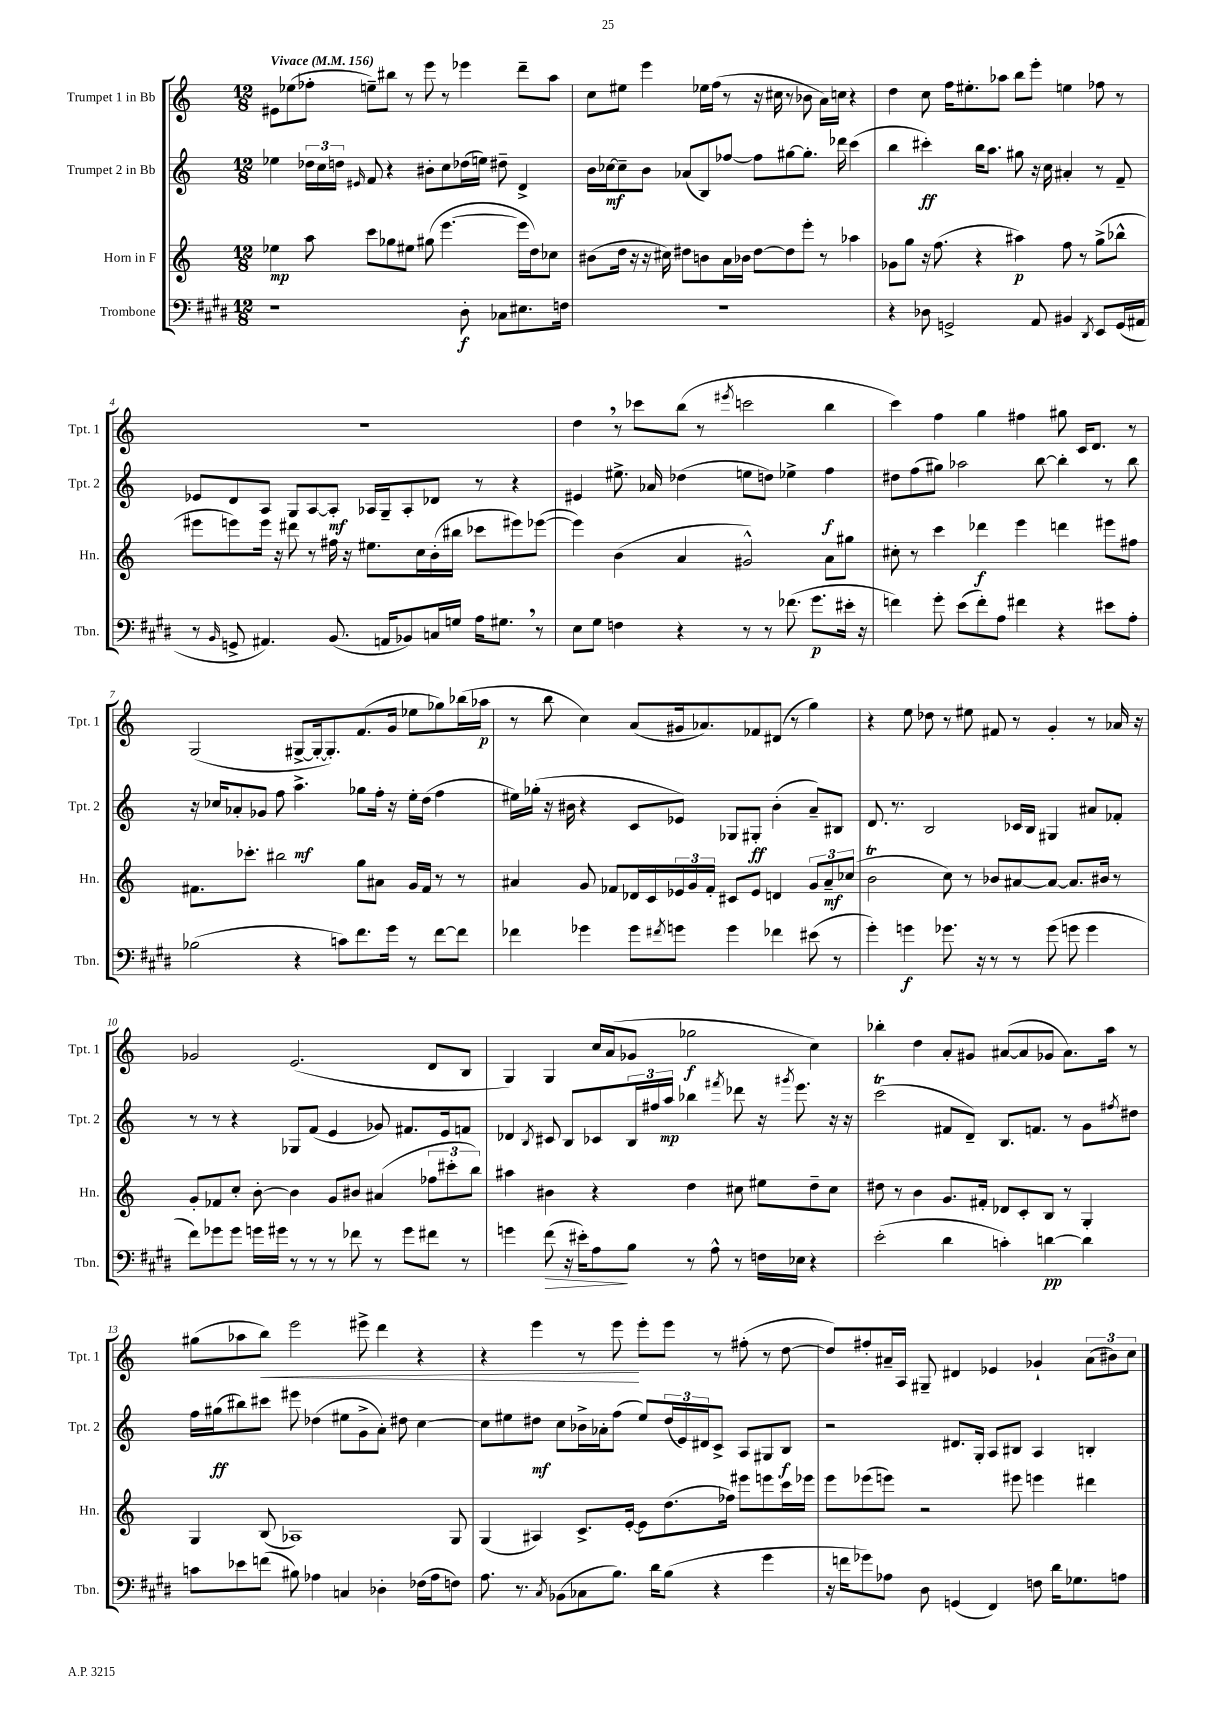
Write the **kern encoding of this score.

**kern	**kern	**kern	**kern
*staff4	*staff3	*staff2	*staff1
*clefF4	*clefG2	*clefG2	*clefG2
*k[f#c#g#d#]	*k[]	*k[]	*k[]
*M12/8	*M12/8	*M12/8	*M12/8
*MM156	*MM156	*MM156	*MM156
1r	4ee-\	4ee-\	8e#\L
.	.	.	(8ee-\
.	8aa\	24dd-\LL	8ff-'\J
.	.	24cc\	.
.	.	24dd\JJ	.
.	.	16qqe#/	.
.	8ccc\L	8f/	8ee~\L)
.	8gg-\	4r	8bb#\J
.	8ee#\J	.	8r
.	(8gg#\	8b#'\L	8eee\
.	[4.eee\	8cc\	8r
8D#'\	.	(16dd-\L	4eee-\
.	.	16ee\JJ)	.
8C-\L	.	8dd#~\	.
8.E#\	16eee\]LL	4d^/	8ddd~\L
.	16dd\J)	.	.
.	8cc-\J	.	8aa\J
16F\Jk	.	.	.
=	=	=	=
1.r	(8b#\L	16b\LL	8cc\L
.	.	[16cc-\J	.
.	16dd\Jk	8cc-~\]	8ee#\J
.	16r	.	.
.	16r	8b\J	4eee\
.	16cc#\)	.	.
.	8dd#\L	(8a-/L	.
.	8b\	8B/)	16ee-\LL
.	.	.	(16ff\JJ
.	16a\L	[8ff-/J	8r
.	16b-\JJ	.	.
.	[8dd#\L	8ff-\]L	16r
.	.	.	16cc#\
.	8dd#\]	[8gg#\	8r
.	8eee'\J	8.gg#'\]J	8b-\
.	8r	.	16a\LL)
.	.	16ddd-\	16cc\JJ
.	4aa-\	(4ccc\	4r
=	=	=	=
4r	8g-\L	4bb\	4dd\
.	8gg\J	.	.
8D-\	16r	4ccc#'\)	8cc\
.	(8.ff\	.	.
2GG^/	.	.	16ff\LK
.	.	.	8.ee#'\
.	4r	16bb\LK	.
.	.	8.aa\J	.
.	.	.	8aa-\J
.	4aa#\)	8gg#\	8bb\L
8AA/	.	16r	8eee'\J
.	.	16cc\	.
4BB#/	8ff\	4a#'/	4ee\
.	8r	.	.
8qDD#/	.	.	.
8EE/L	(8gg^\L	8r	8ff-\
(16GG/L	8bb-^^\J	8f~/	8r
16AA#/JJ	.	.	.
=	=	=	=
8r	8eee#\L	8e-/L	1.r
16qqBB/	.	.	.
8GG^/	8eee\)	8d/	.
4.AA#/)	16eee\Jk	8A/J	.
.	16r	.	.
.	8ddd#\	8G/L	.
.	8r	[8A/	.
(8.BB/	16ff#\	8A'/]J	.
.	16r	.	.
.	8.ee#\L	16A-/LL	.
16AA/LK	.	16G~/J	.
8BB-/)	.	8A-'/	.
.	16cc\L	.	.
16C/L	(16b'\	8d-/J	.
16G/JJ	16bb#\JJ	.	.
16A\LK	8ccc-\L	8r	.
8.G#\J	.	.	.
.	8eee#\)	4r	.
8r	([8eee-\J	.	.
=	=	=	=
8E\L	4eee-\])	4e#/	4dd\
8G#\J	.	.	.
4F\	(4b\	8.ee#^\	8r
.	.	.	8ccc-\L
.	.	16a-/	.
4r	4a/	(4dd-\	(8bb\J
.	.	.	8r
.	.	.	8qeee#/
8r	2g#^^/)	8ee\L	2ccc\
8r	.	8dd\J)	.
(8.f-\	.	4ee-^\	.
8.g#\L	.	.	.
.	8a\L	4ff\	4bb\
16e#'\Jk	8gg#\J	.	.
16r	.	.	.
=	=	=	=
4f\)	8cc#'\	8dd#\L	4ccc\)
.	8r	(8ff\	.
8g#'\	4ccc\	8gg#\J)	4ff\
(8e\L	.	2aa-\	.
8f'\)	4ddd-\	.	4gg\
8A\J	.	.	.
4f#\	4eee\	.	4ff#\
.	.	[8bb\	.
4r	4ddd\	4bb'\]	8gg#\
.	.	.	16c/LK
.	.	.	8.d/J
8e#\L	8eee#\L	8r	.
8A'\J	8ff#\J	8bb\	8r
=	=	=	=
(2B-\	8.f#\L	16r	(2G/
.	.	16cc-/LK	.
.	.	8a-'/	.
.	8.ccc-'\J	.	.
.	.	8g-/J	.
.	2bb#\	8ff\	.
4r	.	4.aa^\	[8G#^/L
.	.	.	16G#'/_k
.	.	.	8.G#'/])
8c\L)	.	.	.
8.f#\	8gg\L	8gg-\L	(8.f/
.	8a#\J	16ff'\Jk	.
16g#\Jk	.	16r	16g/Jk
8r	16g/LL	16ee'\LL	8ee-\L
.	16f#/JJ	(16dd\JJ	.
[8f#\L	8r	4ff\	8gg-\)
8f#\]J	8r	.	(16bb-\L
.	.	.	16aa-\JJ
=	=	=	=
4f-\	4a#/	16ee#\LL)	8r
.	.	(16gg-'\JJ	.
.	.	16r	8bb\
.	.	16b#\	.
4g-\	8g/	4r	4cc\)
.	8f-/L	.	.
8g-\L	16d-/L	8c/L	(8a/L
.	16c/	.	.
8qf#/	.	.	.
8g\J	24e-/	8e-/J)	16g#/k
.	24g/	.	.
.	.	.	8.a-/)
.	24f-'/JJ	.	.
4g\	8c#/L	8G-/L	.
.	8e-/J	8G#'/J	8f-/
4f-\	4d/	(4b#'\	(8d#/J
.	.	.	8r
(8e#\	12g/L	8a~/L)	4gg\)
.	12a#~/	.	.
8r	.	8B#/J	.
.	(12cc-/J	.	.
=	=	=	=
4g#'\)	2b\	8.d/	4r
.	.	8.r	.
4g\	.	.	8ee\
.	.	2B/	8dd-\
8.g-\	8cc\)	.	8r
.	8r	.	8ee#\
16r	.	.	.
8r	8b-/L	.	8f#/
8r	[8a#/	16c-/LL	8r
.	.	16B/JJ	.
(8g-\	8a#/_J	4G#/	4g'/
8g\	8.a#/]L	.	.
4g\	.	8a#/L	8r
.	16b#/Jk	.	.
.	8r	8f-'/J	16a-/
.	.	.	16r
=	=	=	=
8f#\L)	8g'/L	8r	2g-/
8g-\	8f-/	8r	.
8g-\J	8cc'/J	4r	.
16g\LL	[8b'\	.	.
16g#\JJ	.	.	.
8r	4b\]	8G-/L	(2.e/
8r	.	(8f/J	.
8r	8g/L	4e/	.
8f-\	8b#/J	.	.
8r	(4a#/	8g-/)	.
8g#\L	.	8.f#/L	.
8f#\J	12ff-\L	.	8d/L
.	.	16e/k	.
.	12ccc#'\	.	.
8r	.	8f/J	8B/J
.	12bb\J)	.	.
=	=	=	=
4g\	4aa#\	4d-/	4G/)
.	.	8qB/	.
(8f#\	4b#\	8c#/	4G/
16r	.	8B/L	.
16e#'\LK)	.	.	.
8A\	4r	8c-/	16cc/LL
.	.	.	(16a/J
8B\J	.	24B/L	8g-/J
.	.	24ff#/	.
.	.	24aa/JJ	.
8r	4dd\	4bb-\	2gg-\
8A^^\	.	.	.
.	.	8qfff#/	.
8r	8cc#\	8ddd-\	.
16F\LL	8ee#\L	16r	.
.	.	8qggg#/	.
16E-\JJ	.	8.eee\	.
4r	8dd~\	.	4cc\)
.	8cc#\J	16r	.
.	.	16r	.
=	=	=	=
(2e'\	8dd#\	(2ccc\	4bb-'\
.	8r	.	.
.	4b\	.	4dd\
4d#\	8.g/L	8f#/L	8a'/L
.	.	8d~/J)	8g#/J
.	16f#'/Jk	.	.
4c'\)	8d-/L	8.B/L	([8a#/L
.	8c'/	.	8a#/]
.	.	8.f/J	.
[4d\	8B/J	.	8g-/J
.	8r	8r	8.a#\L)
4d\]	4G'/	8g\L	.
.	.	.	16aa\Jk
.	.	8qff#/	.
.	.	8dd#\J	8r
=	=	=	=
8c\L	4G/	16ff\LL	(8gg#\L
.	.	(16gg#\J	.
8e-\	.	8bb#\)	8aa-\
(8f\J	(8B/	8ccc#\J	8bb\J)
8B#\)	1A-)	8eee#\	2eee\
4A-\	.	(4dd-\	.
4C/	.	8ee#\L	.
.	.	8g^\	8eee#^\
4D-'\	.	8a'\J)	4ddd\
.	.	8dd#\	.
(16F-\LL	.	[4cc\	4r
16A-\J	.	.	.
8F\J)	8G/	.	.
=	=	=	=
8.A\	(4G/	8cc\]L	4r
.	.	8ee#\	.
8.r	.	.	.
.	4A#/)	8dd#\J	4eee\
8qC#/	.	.	.
(8BB-\L	.	8cc\L	.
8C-\	8.c^/L	16b-^\L	8r
.	.	16a-'\J	.
8.B\J)	.	(8ff\J	8eee\
.	[16e'/Jk	.	.
.	8e\]L	8ee#/L)	8eee'\L
16d#\LK	.	.	.
(8B\J	(8.dd\	(24dd#/L	8eee\J
.	.	24e/)	.
.	.	24d#/J	.
4r	.	8c^/J	8r
.	16ff-\Jk)	.	.
.	8eee#\L	8A/L	(8ff#'\
4g#\	8eee\	8G#/	8r
.	16ccc\L	8B/J	[8dd\
.	16eee-\JJ	.	.
=	=	=	=
16r	8eee\L	2r	8dd/]L)
16f\LK	.	.	.
8g-\)	(8eee-\	.	8ff#'/
8A-\J	8eee\J)	.	16a#~/L
.	.	.	16A/JJ
8D#\	2r	.	8G#~/
(4GG/	.	8.d#/L	4d#/
.	.	16G'/Jk	.
4FF#/)	.	8A/L	4e-/
.	8eee#\	8B#/J	.
8F\	4eee\	4A/	4g-`/
16d#\LK	.	.	.
8.G-\	.	.	.
.	4ddd#\	4B'/	(12a#\L
.	.	.	12b#\)
8A\J	.	.	.
.	.	.	12cc\J
==	==	==	==
*-	*-	*-	*-
